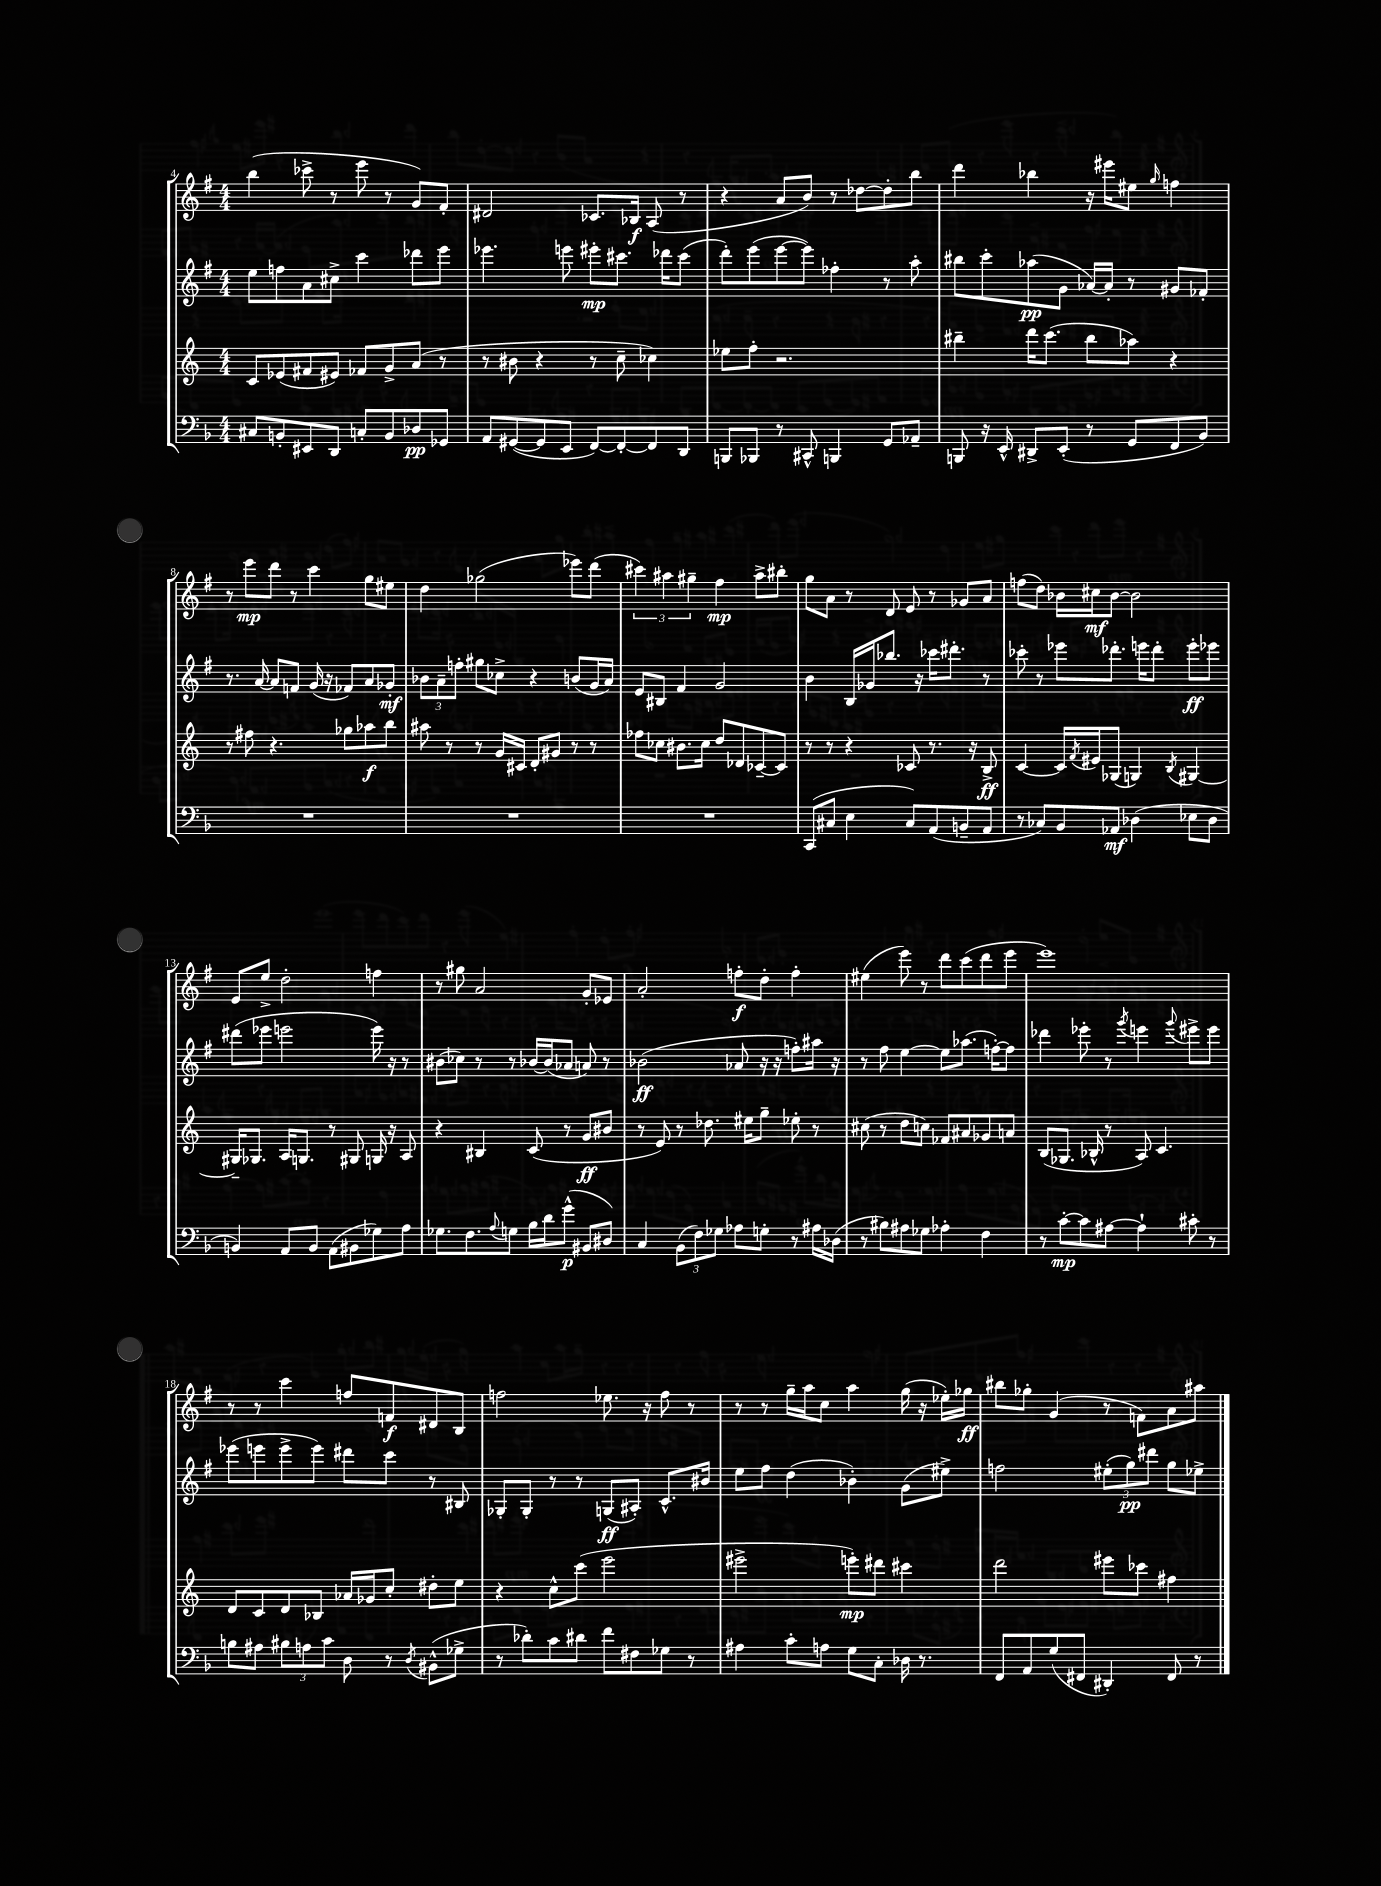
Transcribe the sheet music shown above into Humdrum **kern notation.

**kern	**dynam	**kern	**dynam	**kern	**dynam	**kern	**dynam
*part4	*part4	*part3	*part3	*part2	*part2	*part1	*part1
*staff4	*staff4	*staff3	*staff3	*staff2	*staff2	*staff1	*staff1
*clefF4	*	*clefG2	*	*clefG2	*	*clefG2	*
*k[b-]	*	*k[]	*	*k[f#]	*	*k[f#]	*
*M4/4	*	*M4/4	*	*M4/4	*	*M4/4	*
=4	=4	=4	=4	=4	=4	=4	=4
8C#X/L	.	8c/L	.	8ee\L	.	(4bb\	.
8BBn'/	.	(8e-X/	.	8ffn\	.	.	.
8EE#X/	.	8f#X/	.	8a\	.	8ccc-X^\	.
8DD/J	.	8e#X/J)	.	8cc#X^\J	.	8r	.
8Cn'/L	.	8f-X/L	.	4ccc\	.	8eee\	.
8BB/	.	8g^/	.	.	.	8r	.
8D-X/	pp	(8a/J	.	8ddd-X\L	.	8g/L)	.
8GG-X/J	.	8r	.	8eee\J	.	8f#'/J	.
=5	=5	=5	=5	=5	=5	=5	=5
8AA/L	.	8r	.	4.eee-X\	.	2d#X/	.
([8GG#X/	.	8b#X\	.	.	.	.	.
8GG#/]	.	4r	.	.	.	.	.
8EE/J	.	.	.	8eeen\	.	.	.
[8FF/L)	.	8r	.	8eee#X'\L	mp	8.c-X/L	.
8FF'/_	.	8cc~\	.	8.ccc#X\J	.	.	.
.	.	.	.	.	.	16B-X/Jk	f
8FF/]	.	4cc-X\)	.	.	.	(8A/	.
.	.	.	.	16ddd-X\KL	.	.	.
8DD/J	.	.	.	(8ccc#\J	.	8r	.
=6	=6	=6	=6	=6	=6	=6	=6
8BBBn/L	.	8ee-X\L	.	8ddd'\L)	.	4r	.
8BBB-X/J	.	8ff'\J	.	(8eee\	.	.	.
8r	.	2.r	.	[8eee\	.	8a/L	.
8CC#X^^/	.	.	.	8eee\J])	.	8b/J)	.
4BBBn/	.	.	.	4ff-X'\	.	8r	.
.	.	.	.	.	.	[8dd-X\L	.
8GG/L	.	.	.	8r	.	8dd-'\]	.
8AA-X~/J	.	.	.	8aa'\	.	8bb\J	.
=7	=7	=7	=7	=7	=7	=7	=7
8BBBn/	.	4bb#X~\	.	8bb#X\L	.	4ddd\	.
16r	.	.	.	8ccc'\	.	.	.
16EE^^/	.	.	.	.	.	.	.
8DD#X^/L	.	16ddd\KL	.	(8aa-X\	pp	4bb-X\	.
.	.	(8.ccc\J	.	.	.	.	.
(8EE'/J	.	.	.	8g\J	.	.	.
8r	.	8bb#\L	.	[16a-X/LL)	.	16r	.
.	.	.	.	16a-'/JJ]	.	16eee#X\KL	.
8GG/L	.	8aa-X\J)	.	8r	.	8ee#X\J	.
.	.	.	.	.	.	16qqgg/	.
8FF/	.	4r	.	8g#X/L	.	4ffn\	.
8BB-/J)	.	.	.	8f-X'/J	.	.	.
!!LO:LB:g=z
=8	=8	=8	=8	=8	=8	=8	=8
1r	.	8r	.	8.r	.	8r	.
.	.	8ff#X\	.	.	.	8eee\L	mp
.	.	.	.	[16a/	.	.	.
.	.	4.r	.	8a/L]	.	8ddd\J	.
.	.	.	.	8fn/J	.	8r	.
.	.	.	.	(16g/	.	4ccc\	.
.	.	.	.	16r	.	.	.
.	.	8gg-X\L	.	8f-X/L)	.	.	.
.	.	8aa-X\	f	8a/	.	8gg\L	.
.	.	8bb\J	.	8g-X'/J	mf	8ee#X\J	.
=9	=9	=9	=9	=9	=9	=9	=9
1r	.	8aa#X\	.	12b-X\L	.	4dd\	.
.	.	.	.	12a~\	.	.	.
.	.	8r	.	.	.	.	.
.	.	.	.	12ffn'\J	.	.	.
.	.	8r	.	8gg#X\L	.	(2gg-X\	.
.	.	16g/LL	.	8cc-X^\J	.	.	.
.	.	16c#X/JJ	.	.	.	.	.
.	.	8d'/L	.	4r	.	.	.
.	.	8g#X/J	.	.	.	.	.
.	.	8r	.	(8bn/L	.	8eee-X\L)	.
.	.	8r	.	16g/L	.	(8ddd\J	.
.	.	.	.	16a/JJ)	.	.	.
=10	=10	=10	=10	=10	=10	=10	=10
1r	.	8ff-X\L	.	8e/L	.	6ccc#X\)	.
.	.	8cc-X\J	.	8B#X/J	.	.	.
.	.	.	.	.	.	6aa#X\	.
.	.	8.b#X\L	.	4f#/	.	.	.
.	.	.	.	.	.	6gg#X~\	.
.	.	16cc-\Jk	.	.	.	.	.
.	.	8dd/L	.	2g/	.	4ff#\	mp
.	.	8d-X/	.	.	.	.	.
.	.	[8c-X~/	.	.	.	8aa#^\L	.
.	.	8c-/J]	.	.	.	8bb#X'\J	.
=11	=11	=11	=11	=11	=11	=11	=11
(8CC/L	.	8r	.	4b\	.	8gg\L	.
8C#X/J	.	8r	.	.	.	8a\J	.
4E\	.	4r	.	16B/LL	.	8r	.
.	.	.	.	16g-X/J	.	.	.
.	.	.	.	8.bb-X/J	.	8d/	.
8C#/L)	.	8c-X/	.	.	.	8e/	.
.	.	.	.	16r	.	.	.
(8AA/	.	8.r	.	16ccc-X\KL	.	8r	.
.	.	.	.	8.ddd#X'\J	.	.	.
8BBn~/	.	.	.	.	.	8g-X/L	.
.	.	16r	.	.	.	.	.
8AA/J	.	8B^/	ff	8r	.	8a/J	.
=12	=12	=12	=12	=12	=12	=12	=12
8r	.	[4c/	.	8ccc-X'\	.	(8ffn\L	.
8C-X/L)	.	.	.	8r	.	8dd\J)	.
8BB-/	.	16c/LL]	.	8eee-X\L	.	16b-X\LL	.
.	.	8qf/	.	.	.	.	.
.	.	16e#X/J	.	.	.	16cc#X\J	mf
8AA-X/J	mf	(8G-X/J	.	8.ddd-X'\J	.	[8b-\J	.
(4D-X\	.	4Gn/)	.	.	.	2b-\]	.
.	.	.	.	16eeen\KL	.	.	.
.	.	.	.	8ddd-'\J	.	.	.
.	.	8qB/	.	.	.	.	.
8E-X\L	.	[4G#X/	.	8eee'\L	ff	.	.
8D-\J	.	.	.	8eee-X\J	.	.	.
!!LO:LB:g=z
=13	=13	=13	=13	=13	=13	=13	=13
4BBn/)	.	16G#X~/KL]	.	(8ddd#X\L	.	8e/L	.
.	.	8.G-X/J	.	.	.	.	.
.	.	.	.	8eee-X\J	.	8ee^/J	.
8AA/L	.	16A/KL	.	2eeen\	.	2dd'\	.
.	.	8.Gn/J	.	.	.	.	.
8BB/J	.	.	.	.	.	.	.
(8AA\L	.	8r	.	.	.	.	.
8BB#X\	.	8G#X/	.	.	.	.	.
8G-X\)	.	16Gn/	.	16eee\)	.	4ffn\	.
.	.	16r	.	16r	.	.	.
8A\J	.	8A/	.	8r	.	.	.
=14	=14	=14	=14	=14	=14	=14	=14
8.G-X\L	.	4r	.	(8b#X\L	.	8r	.
.	.	.	.	8cc-X\J)	.	8gg#X\	.
8.F\	.	.	.	.	.	.	.
.	.	4B#X/	.	8r	.	2a/	.
8qqA/	.	.	.	.	.	.	.
8Gn\J	.	.	.	8r	.	.	.
16B-\LL	.	(8c/	.	[16b-X/LL	.	.	.
16d\J	.	.	.	(16b-/J]	.	.	.
(8g^^\J	p	8r	.	8a-X/J	.	.	.
8BB#X/L	.	8g/L	ff	8an/)	.	8g'/L	.
8D#X/J)	.	8b#X/J	.	8r	.	8e-X/J	.
=15	=15	=15	=15	=15	=15	=15	=15
4C/	.	8r	.	(2b-X\	ff	2a'/	.
.	.	8e/)	.	.	.	.	.
(12BB-\L	.	8r	.	.	.	.	.
12F\)	.	.	.	.	.	.	.
.	.	8.dd-X\	.	.	.	.	.
12G-X\J	.	.	.	.	.	.	.
8A-X\L	.	.	.	8a-X/	.	8ffn'\L	f
.	.	16ee#X\KL	.	.	.	.	.
8Gn'\J	.	8gg~\J	.	16r	.	8dd'\J	.
.	.	.	.	16r	.	.	.
8r	.	8ee-X'\	.	8ffn'\L)	.	4ff'\	.
16A#X\LL	.	8r	.	16aa#X\Jk	.	.	.
(16D-X\JJ	.	.	.	16r	.	.	.
=16	=16	=16	=16	=16	=16	=16	=16
8r	.	(8cc#X\	.	8r	.	(4ee#X\	.
8B#X\L)	.	8r	.	8ff#\	.	.	.
8A#X\	.	8dd\L	.	[4ee\	.	8eee\)	.
8G-X\J	.	8ccn\J)	.	.	.	8r	.
4A-X'\	.	8f-X/L	.	8ee\L]	.	8ddd\L	.
.	.	8a#X/	.	(8.aa-X\J	.	(8ccc\	.
4F\	.	8g-X/	.	.	.	8ddd\	.
.	.	.	.	[16ffn'\KL)	.	.	.
.	.	8an/J	.	8ff\J]	.	8eee\J	.
=17	=17	=17	=17	=17	=17	=17	=17
8r	.	(8B/L	.	4ddd-X\	.	1eee)	.
[8c'\L	mp	8.G-X/J	.	.	.	.	.
8c\]	.	.	.	8eee-X'\	.	.	.
.	.	16B-X^^/	.	.	.	.	.
[8A#X\J	.	8r	.	8r	.	.	.
.	.	.	.	8qggg/	.	.	.
4A#`\]	.	8A/)	.	4eeen\	.	.	.
.	.	4.c/	.	.	.	.	.
.	.	.	.	8qqggg/	.	.	.
8c#X'\	.	.	.	8eee#X^\L	.	.	.
8r	.	.	.	8eee#\J	.	.	.
!!LO:LB:g=z
=18	=18	=18	=18	=18	=18	=18	=18
8Bn\L	.	8d/L	.	(8eee-X\L	.	8r	.
8A#X\J	.	8c/	.	8eeen\	.	8r	.
12B#X\L	.	8d/	.	8eee^\	.	4ccc\	.
12An\	.	.	.	.	.	.	.
.	.	8B-X/J	.	8eee\J)	.	.	.
12c\J	.	.	.	.	.	.	.
8D\	.	16a-X/LL	.	8ddd#X\L	.	8ffn/L	.
.	.	16g-X/J	.	.	.	.	.
8r	.	8cc'/J	.	8ccc\J	.	8fn/	f
8qD/	.	.	.	.	.	.	.
(8BB#X^^\L	.	8dd#X'\L	.	8r	.	8d#X/	.
8G-X^\J	.	8ee\J	.	8B#X/	.	8B/J	.
=19	=19	=19	=19	=19	=19	=19	=19
8r	.	4r	.	8G-X'/L	.	2ffn\	.
8d-X'\L)	.	.	.	8G-'/J	.	.	.
8c\	.	8cc^^\L	.	8r	.	.	.
8d#X\J	.	(8ccc\J	.	8r	.	.	.
8f\L	.	2eee\	.	(8Gn/L	ff	8.ee-X\	.
8F#X\	.	.	.	8A#X'/J)	.	.	.
.	.	.	.	.	.	16r	.
8G-X\J	.	.	.	8.c^^/L	.	8ff\	.
8r	.	.	.	.	.	8r	.
.	.	.	.	16b#X/Jk	.	.	.
=20	=20	=20	=20	=20	=20	=20	=20
4A#X\	.	2eee#X^\	.	8ee\L	.	8r	.
.	.	.	.	8ff#\J	.	8r	.
8c'\L	.	.	.	(4dd\	.	16gg~\LL	.
.	.	.	.	.	.	16aa\J	.
8An\J	.	.	.	.	.	8cc\J	.
8G\L	.	8eeen'\L)	mp	4b-X'\)	.	4aa\	.
8C'\J	.	8ddd#X\J	.	.	.	.	.
16D-X\	.	4ccc#X\	.	(8g\L	.	(16gg\	.
8.r	.	.	.	.	.	16r	.
.	.	.	.	8ee#X^\J)	.	16ee-X'\LL)	.
.	.	.	.	.	.	16gg-X\JJ	ff
=21	=21	=21	=21	=21	=21	=21	=21
8FF/L	.	2ddd\	.	2ffn\	.	8bb#X\L	.
8AA/	.	.	.	.	.	8gg-X'\J	.
(8G/	.	.	.	.	.	(4g/	.
8FF#X/J	.	.	.	.	.	.	.
4DD#X'/)	.	8eee#X\L	.	(12ee#X'\L	.	8r	.
.	.	.	.	12gg\)	pp	.	.
.	.	8ccc-X\J	.	.	.	8fn\L)	.
.	.	.	.	12ddd#X\J	.	.	.
8FF#/	.	4ff#X\	.	8gg\L	.	8a\	.
8r	.	.	.	8ee-X^\J	.	8aa#X\J	.
==	==	==	==	==	==	==	==
*-	*-	*-	*-	*-	*-	*-	*-
